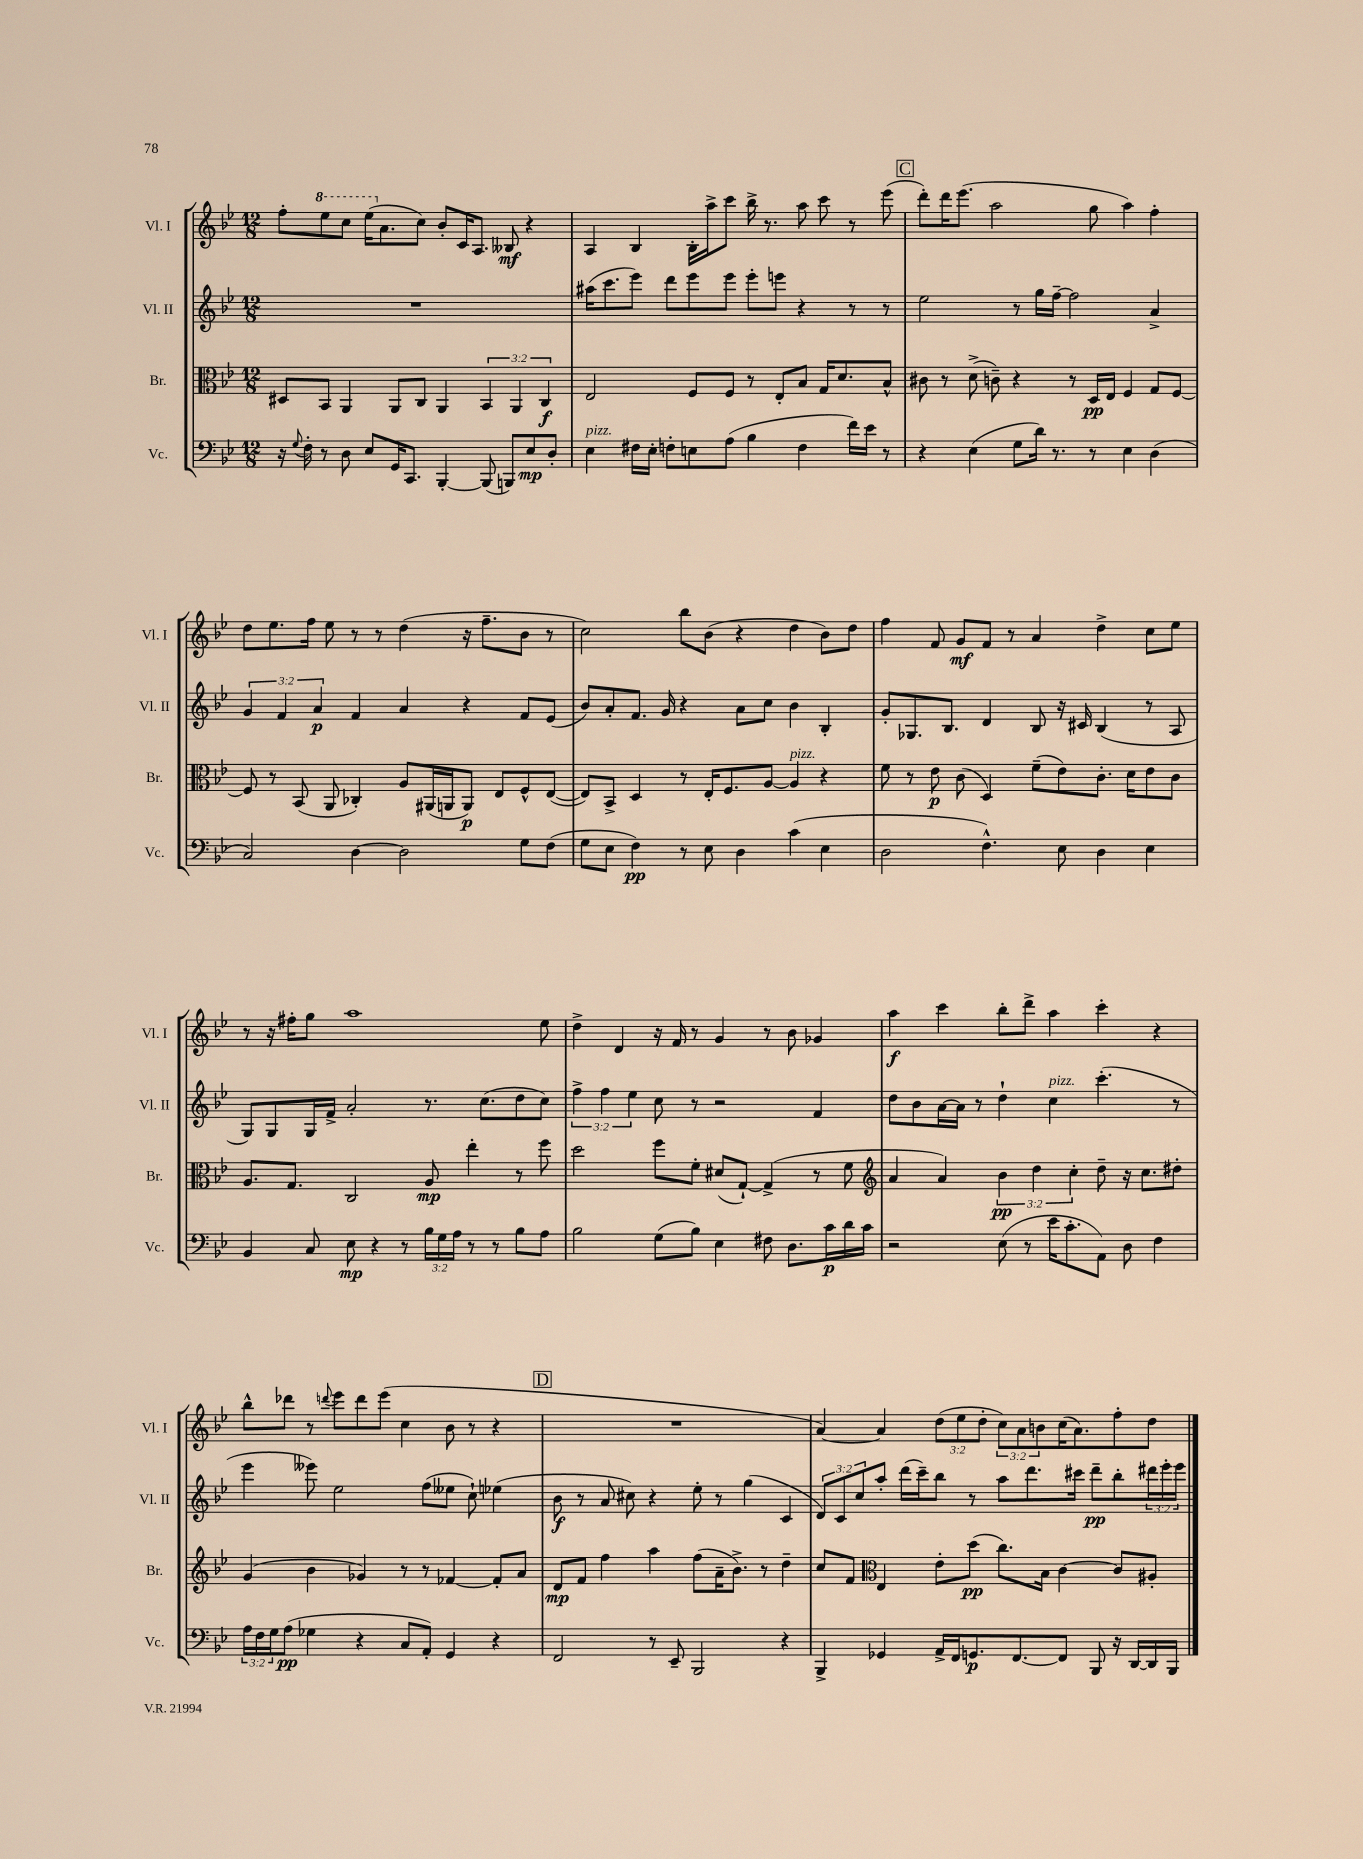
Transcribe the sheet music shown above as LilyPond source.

<<
\new StaffGroup <<
\new Staff = "s0" \with { instrumentName = "Vl. I" shortInstrumentName = "Vl. I" } {
    \clef treble \key bes \major \numericTimeSignature \time 12/8 \override Staff.TupletNumber.text = #tuplet-number::calc-fraction-text
    f''8-. \ottava #1 ees'''8 c'''8 ees'''16( \ottava #0 a'8. c''8) bes'8-. c'16 a8. beses8\mf r4 |
    a4 bes4 bes16-. a''16-> c'''8 bes''16-> r8. a''8 c'''8 r8 ees'''8( |
    \mark \markup { \box "C" } d'''8-.) d'''16 ees'''8.( a''2 g''8 a''4) f''4-. |
    d''8 ees''8. f''16 ees''8 r8 r8 d''4( r16 f''8.-- bes'8 r8 |
    c''2) bes''8 bes'8( r4 d''4 bes'8) d''8 |
    f''4 f'8 g'8\mf f'8 r8 a'4 d''4-> c''8 ees''8 |
    r8 r16 fis''16-. g''8 a''1 ees''8 |
    d''4-> d'4 r16 f'16 r8 g'4 r8 bes'8 ges'4 |
    a''4\f c'''4 bes''8-. d'''8-> a''4 c'''4-. r4 |
    bes''8-^ des'''8 r8 \appoggiatura { d'''8 } ees'''8 d'''8 ees'''8( c''4 bes'8 r8 r4 |
    \mark \markup { \box "D" } R1. |
    a'4~) a'4 \tuplet 3/2 { d''8( ees''8 d''8-. } \tuplet 3/2 { c''8) a'8 b'8 } c''16( a'8.) f''8-. d''8 \bar "|." |
}
\new Staff = "s1" \with { instrumentName = "Vl. II" shortInstrumentName = "Vl. II" } {
    \clef treble \key bes \major \numericTimeSignature \time 12/8 \override Staff.TupletNumber.text = #tuplet-number::calc-fraction-text
    R1. |
    ais''16( c'''8. ees'''8) d'''8 ees'''8 ees'''8 ees'''8-. e'''8 r4 r8 r8 |
    \mark \markup { \box "C" } ees''2 r8 g''16 f''16~-- f''2 a'4-> |
    \tuplet 3/2 { g'4 f'4 a'4\p } f'4 a'4 r4 f'8 ees'8( |
    bes'8) a'8-. f'8. g'16 r4 a'8 c''8 bes'4 bes4-. |
    g'8-. ges8. bes8. d'4 bes8 r16 cis'16 bes4( r8 a8 |
    g8) g8 g16 f'16-> a'2-. r8. c''8.( d''8 c''8) |
    \tuplet 3/2 { f''4-> f''4 ees''4 } c''8 r8 r2 f'4 |
    d''8 bes'8 a'16~ a'16 r8 d''4-! c''4^\markup { \italic "pizz." } c'''4.-.( r8 |
    ees'''4 eeses'''8) ees''2 f''8( eeses''8 c''8-!) ees''4( |
    \mark \markup { \box "D" } bes'8\f r8 a'8 cis''8) r4 ees''8-. r8 g''4( c'4 |
    \tuplet 3/2 { d'8) c'8 c''8 } a''8-. d'''16( c'''16--) bes''8 r8 a''8 d'''8. cis'''16 d'''8--\pp bes''8-. \tuplet 3/2 { dis'''16 ees'''16-. ees'''16 } \bar "|." |
}
\new Staff = "s2" \with { instrumentName = "Br." shortInstrumentName = "Br." } {
    \clef alto \key bes \major \numericTimeSignature \time 12/8 \override Staff.TupletNumber.text = #tuplet-number::calc-fraction-text
    dis8 bes,8 a,4 a,8 c8 a,4 \tuplet 3/2 { bes,4 a,4 c4\f } |
    ees2 f8 f8 r8 ees8-. bes8 g16 d'8. bes8-^ |
    \mark \markup { \box "C" } cis'8 r8 d'8->( c'8--) r4 r8 d16\pp ees16 f4 g8 f8~ |
    f8 r8 bes,8( a,8 ces4-.) a8 ais,16( a,16 a,8\p) ees8 f8-^ ees8~( |
    ees8) bes,8-> d4 r8 ees16-. f8. a8~ a4^\markup { \italic "pizz." } r4 |
    f'8 r8 ees'8\p c'8( d4) f'8--( ees'8) c'8.-. d'16 ees'8 c'8 |
    a8. g8. c2 a8\mp ees''4-. r8 f''8 |
    d''2 f''8 f'8-. dis'8( g8~-!) g4->( r8 f'8 |
    \clef treble a'4 a'4) \tuplet 3/2 { bes'4\pp d''4 c''4-. } d''8-- r16 c''8. dis''8-. |
    g'4( bes'4 ges'4) r8 r8 fes'4~ fes'8-. a'8 |
    \mark \markup { \box "D" } d'8\mp f'8 f''4 a''4 f''8( a'16-- bes'8.->) r8 d''4-- |
    c''8 f'8 \clef alto ees4 ees'8-. d''8\pp( c''8.) bes16 c'4~ c'8 ais8-. \bar "|." |
}
\new Staff = "s3" \with { instrumentName = "Vc." shortInstrumentName = "Vc." } {
    \clef bass \key bes \major \numericTimeSignature \time 12/8 \override Staff.TupletNumber.text = #tuplet-number::calc-fraction-text
    r16 \appoggiatura { g8 } f16-. r8 d8 ees8 g,16 c,8. bes,,4~-. bes,,8( b,,8) ees8\mp d8-. |
    ees4^\markup { \italic "pizz." } fis16 ees16-. f8-. e8 a8( bes4 f4 f'16) ees'16 r8 |
    \mark \markup { \box "C" } r4 ees4( g8 d'16) r8. r8 ees4 d4( |
    c2) d4~ d2 g8 f8( |
    g8 ees8 f4\pp) r8 ees8 d4 c'4( ees4 |
    d2 f4.-^) ees8 d4 ees4 |
    bes,4 c8 ees8\mp r4 r8 \tuplet 3/2 { bes16 g16 a16 } r8 r8 bes8 a8 |
    bes2 g8( bes8) ees4 fis8 d8. c'16\p d'16 c'16 |
    r2 ees8( r8 ees'16 c'8.-. a,8) d8 f4 |
    \tuplet 3/2 { a16 f16 g16 } a8\pp( ges4 r4 c8 a,8-.) g,4 r4 |
    \mark \markup { \box "D" } f,2 r8 ees,8-- bes,,2 r4 |
    bes,,4-> ges,4 a,16-> f,16 g,8.\p f,8.~ f,8 bes,,8 r16 d,16~ d,16 bes,,16 \bar "|." |
}
>>
>>
\layout { \context { \Score \remove "Bar_number_engraver" } }
